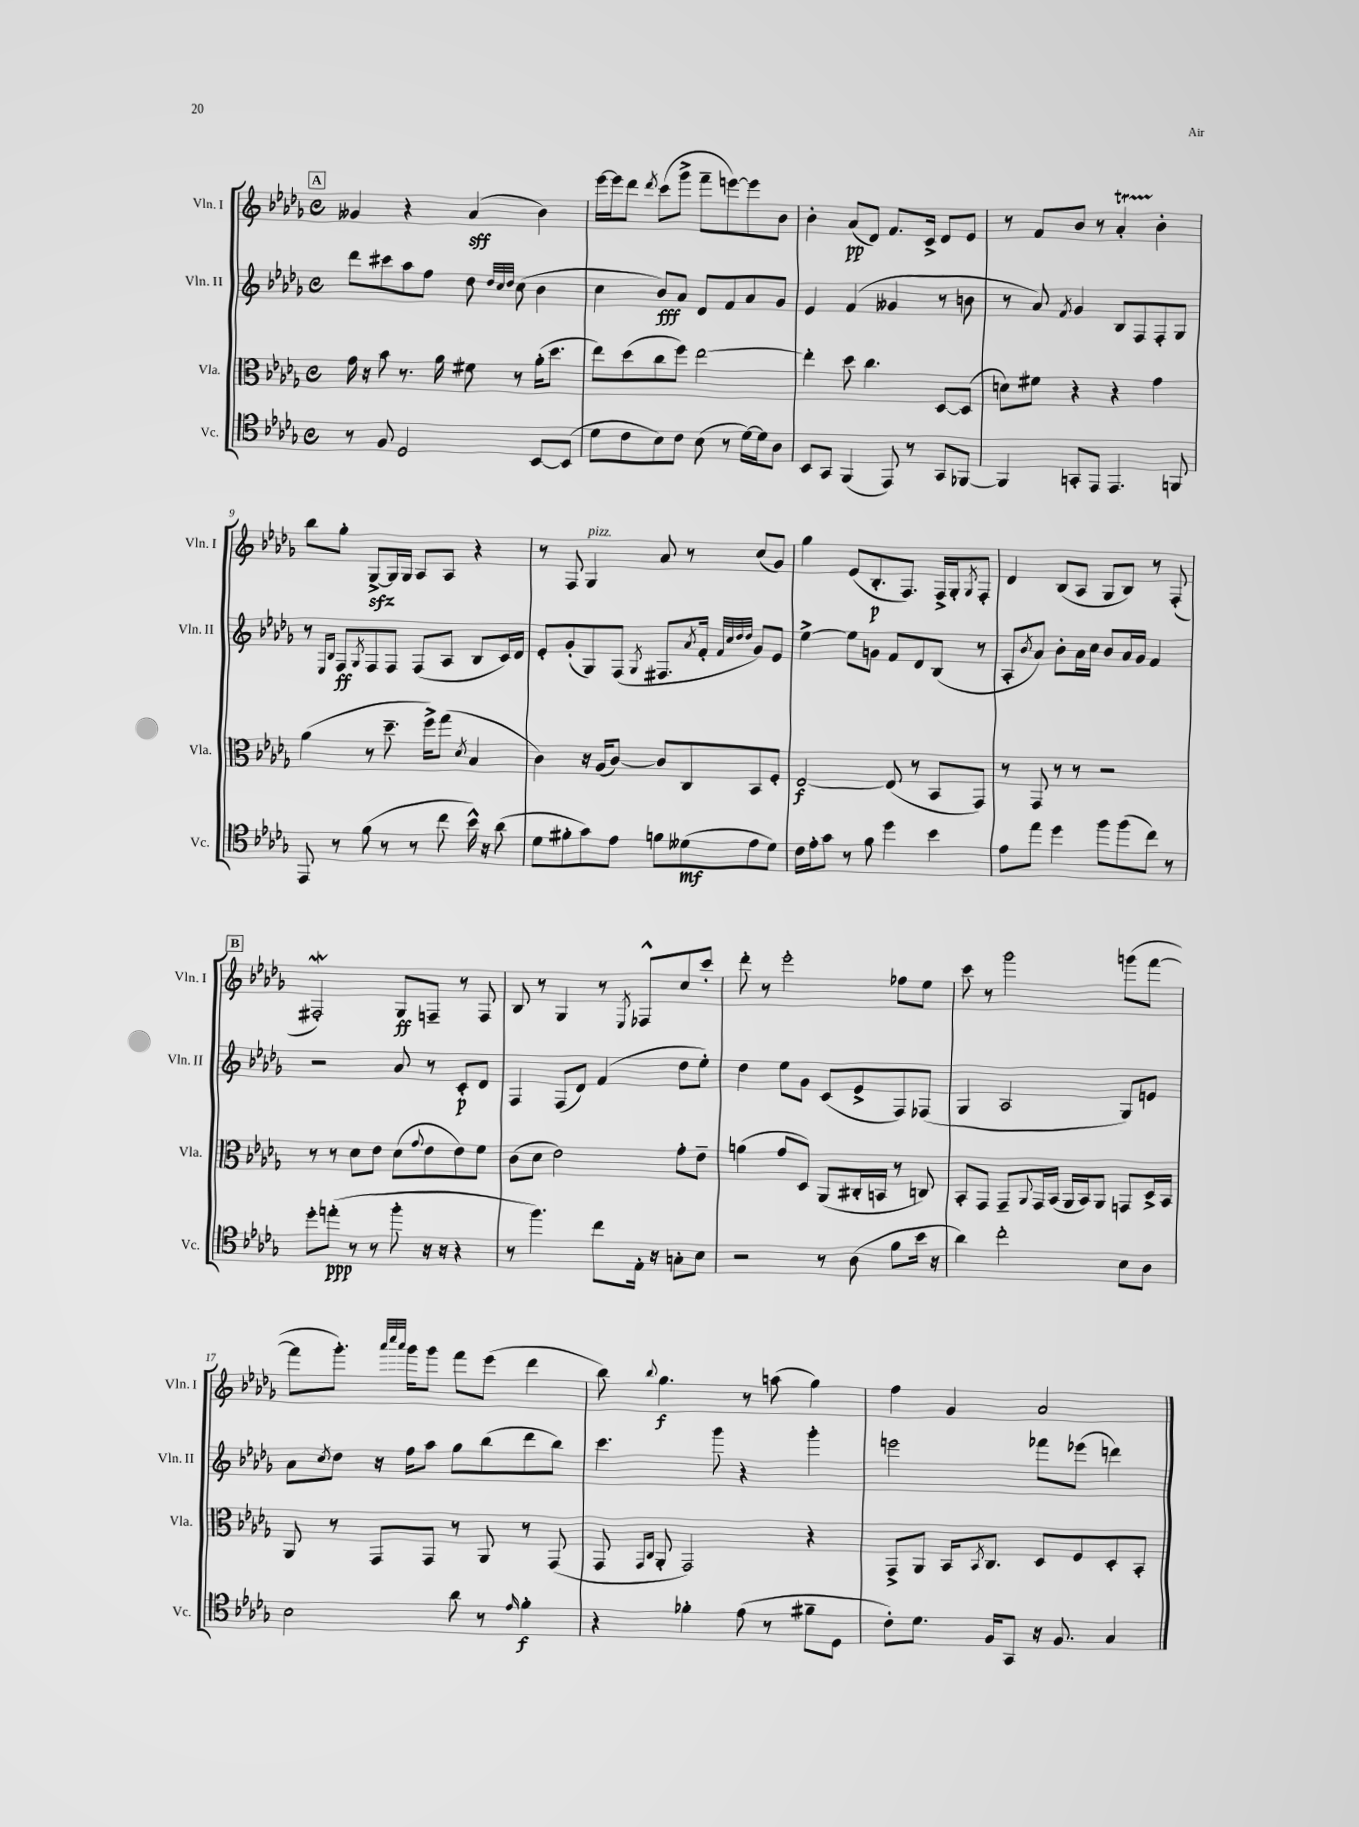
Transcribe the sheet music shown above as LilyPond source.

<<
\new StaffGroup <<
\new Staff = "s0" \with { instrumentName = "Vln. I" shortInstrumentName = "Vln. I" } {
    \clef treble \key des \major \defaultTimeSignature \time 4/4
    \mark \markup { \box "A" } geses'4 r4 aes'4\sff( bes'4) |
    ees'''16~ ees'''16 des'''8 \acciaccatura { des'''8 } c'''8( ges'''8-> f'''8-- e'''8~) e'''8 bes'8 |
    bes'4-. aes'8\pp( des'8) f'8. c'16-> des'8 ees'8 |
    r8 f'8 bes'8 r8 aes'4-.\startTrillSpan bes'4-.\stopTrillSpan |
    bes''8 ges''8-. ges8~->\sfz ges16 ges16 aes8 aes8 r4 |
    r8 f8 ges4^\markup { \italic "pizz." } aes'8 r8 c''8( ges'8) |
    ges''4 ees'8( bes8.-.\p f8.) f16-> ges16-. \acciaccatura { ges8 } f8-. |
    des'4 bes8( aes8 ges8 bes8) r8 f8-.( |
    \mark \markup { \box "B" } fis2-.\mordent) ges8\ff f8-- r8 f8 |
    bes8 r8 ges4 r8 \acciaccatura { ees8 } fes8-^ c''8 c'''8-. |
    des'''8-. r8 ees'''2-. fes''8 ees''8 |
    c'''8 r8 ges'''2 g'''8( f'''8~ |
    f'''8 ges'''8.-.) \grace { aes'''32 c''''32 aes'''32 } ges'''16 ges'''8 f'''8 ees'''8( des'''4 |
    bes''8) \appoggiatura { bes''8 } ges''4.\f r8 a''8( ges''4) |
    f''4 ges'4 aes'2 \bar "|." |
}
\new Staff = "s1" \with { instrumentName = "Vln. II" shortInstrumentName = "Vln. II" } {
    \clef treble \key des \major \defaultTimeSignature \time 4/4
    \mark \markup { \box "A" } des'''8 cis'''8 aes''8 f''8 des''8 \grace { des''32 c''32 des''32 } c''8( bes'4 |
    c''4 bes'8\fff) aes'8 des'8 f'8 aes'8 ges'8 |
    ees'4 f'4( geses'4 r8 b'8 |
    r8 aes'8) \acciaccatura { f'8 } ges'4 bes8 f8 f8-. ges8 |
    r8 \grace { ees16 bes16 } f8\ff \acciaccatura { ges8 } f8 f8 f8( aes8 bes8 c'16) des'16 |
    ees'8-. ges'8-.( ges8) f8( \acciaccatura { ges8 } fis8. \acciaccatura { aes'8 } f'16-. \grace { f'32 c''32 des''32 des''32 } ges'8) ees'8 |
    ees''4~-> ees''8 g'8 f'8 des'8 bes8( r8 |
    aes8-. \acciaccatura { bes'8 } aes'8) bes'8-. aes'16 c''16 bes'8 aes'16 ges'16 f'4 |
    \mark \markup { \box "B" } r2 aes'8 r8 c'8-.\p des'8 |
    f4 f8( des'8) f'4( des''8 ees''8-.) |
    des''4 ees''8 ges'8 c'8( ees'8-> f8) fes8( |
    ges4 aes2 ges8) e'8 |
    aes'8 \acciaccatura { c''8 } des''8 r16 f''16 aes''8 ges''8 bes''8( des'''8 bes''8) |
    c'''4. ges'''8 r4 ges'''4-. |
    e'''2 fes'''8 ees'''8( d'''4) \bar "|." |
}
\new Staff = "s2" \with { instrumentName = "Vla." shortInstrumentName = "Vla." } {
    \clef alto \key des \major \defaultTimeSignature \time 4/4
    \mark \markup { \box "A" } ges'16 r16 bes'8 r8. aes'16 fis'8 r8 aes'16-.( des''8. |
    ees''8) des''8( c''8 f''8) ees''2~ |
    ees''4-. des''8 c''4. des8~ des8( |
    d'8) fis'8 r4 r4 ges'4 |
    aes'4( r8 des''8.-- f''16->) ges''8( \acciaccatura { des'8 } bes4 |
    c'4) r16 aes16( c'8~) c'8 c8 bes,8 f8-. |
    ees2~\f ees8( r8 bes,8 ges,8) |
    r8 ges,8 r8 r8 r2 |
    \mark \markup { \box "B" } r8 r8 des'8 ees'8 des'8( \appoggiatura { ges'8 } ees'8 ees'8) f'8 |
    c'8( des'8 ees'2) ges'8-. ees'8-- |
    a'4( ges'8 des8) aes,8( cis16-. b,16 r8 c8) |
    bes,8-. ges,8 ges,8-- \appoggiatura { aes,8 } ges,16 bes,16( aes,16 bes,16) aes,8 g,8 des16-> bes,16 |
    aes,8 r8 ges,8 ges,8 r8 aes,8 r8 ges,8( |
    ges,8 \grace { ges,16 c16 } aes,8-. ges,2) r4 |
    ges,8-> aes,8 bes,16 \acciaccatura { bes,8 } c8. des8 f8 des8-. bes,8-. \bar "|." |
}
\new Staff = "s3" \with { instrumentName = "Vc." shortInstrumentName = "Vc." } {
    \clef tenor \key des \major \defaultTimeSignature \time 4/4
    \mark \markup { \box "A" } r8 f8 des2 bes,8~ bes,8( |
    des'8 c'8 bes8) c'8 bes8( r8 des'16~) des'16 aes8 |
    bes,8 ges,8 f,4( ees,8) r8 ges,8 fes,8~ |
    fes,4 g,8-. ees,8 ees,4. f,8 |
    ees,8 r8 f'8( r8 r8 c''8 bes'16-^) r16 aes'8( |
    des'8 fis'8-. ges'8) ees'8 f'8 deses'8\mf( ees'8 deses'8) |
    c'16 ees'16-. ges'8 r8 f'8 des''4 bes'4 |
    ees'8 ees''8 des''4 f''8 f''8( c''8) r8 |
    \mark \markup { \box "B" } des''8-. e''8-.\ppp( r8 r8 f''8-. r16 r16 r4 |
    r8 f''4.) c''8 ees16-. r16 g8-. bes8 |
    r2 r8 aes8( f'8 bes'16 r16 |
    aes'4) c''2-. bes8 aes8 |
    bes2 aes'8 r8 \grace { ees'16 } f'4-.\f |
    r4 fes'4-. ees'8( r8 fis'8-- des8 |
    c'8-.) des'8. f16 ges,8 r16 f8. ges4 \bar "|." |
}
>>
>>
\layout { \context { \Score currentBarNumber = #5 } }
